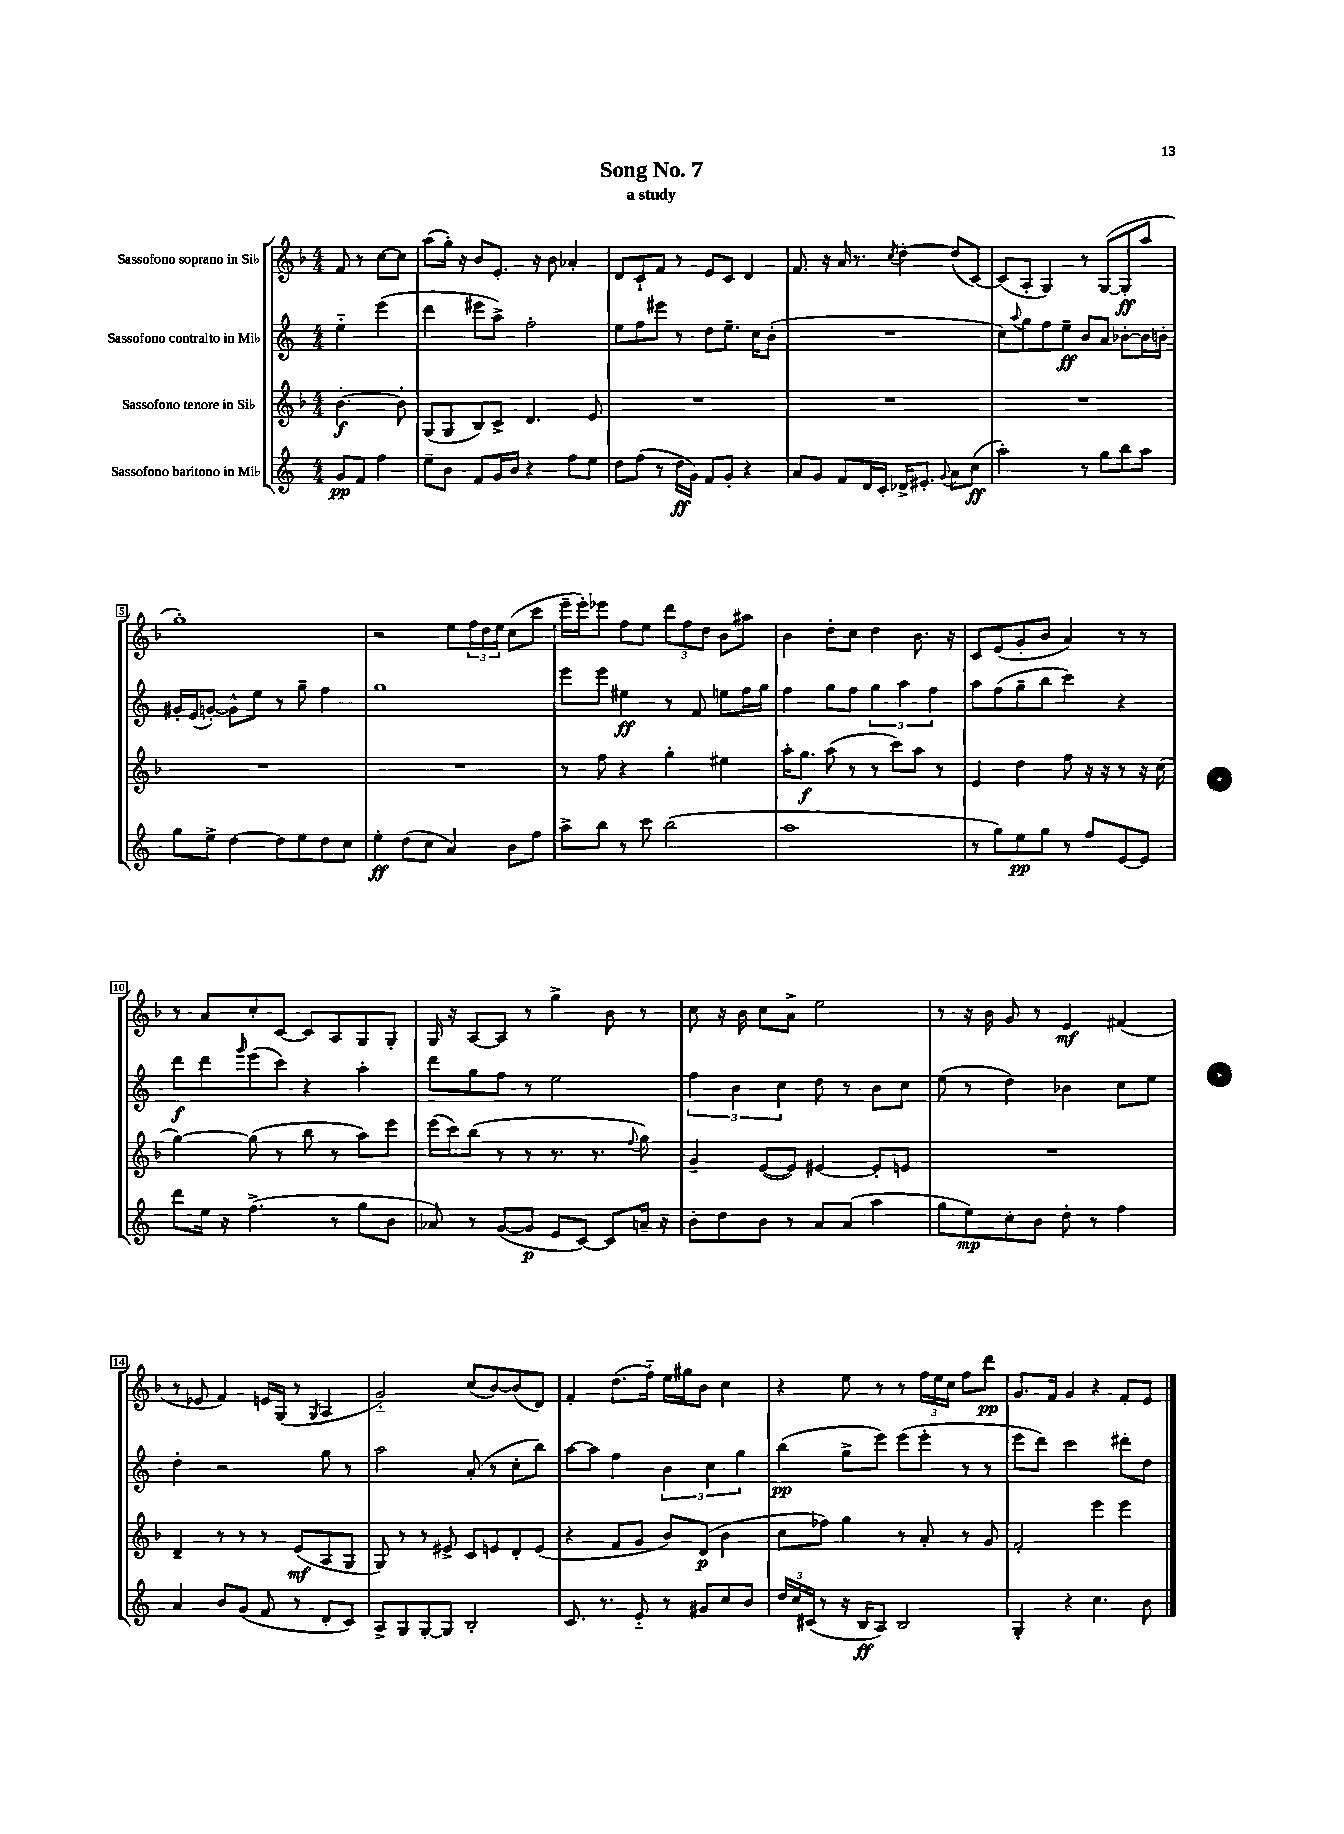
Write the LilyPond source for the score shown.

\header { title = "Song No. 7" subtitle = "a study" }
<<
\new StaffGroup <<
\new Staff = "s0" \with { instrumentName = "Sassofono soprano in Sib" } {
    \clef treble \key f \major \numericTimeSignature \time 4/4 \partial 2
    f'8 r8 c''8~ c''8 |
    a''8( g''16-.) r16 bes'8 e'8.-. r16 bes'8 aes'4-. |
    d'8 c'8-! f'8 r8 e'8 c'8 d'4 |
    f'8. r16 a'16 r8. \acciaccatura { c''8 } d''4~-. d''8( c'8~) |
    c'8( a8-. g4) r8 g8~( g8-.\ff a''8 |
    g''1-.) |
    r2 e''8 \tuplet 3/2 { f''16 d''16 e''16 } c''8( c'''8 |
    e'''16-- e'''16-.) ees'''8 f''8 e''8 \tuplet 3/2 { d'''8 f''8 d''8 } bes'8 ais''8 |
    bes'4 d''8-. c''8 d''4 bes'8. r16 |
    c'8 e'8( g'8-. bes'8 a'4) r8 r8 |
    r8 a'8 c''8-. c'8~ c'8 a8 g8 g8-. |
    g16 r16 a8~ a8 r8 g''4-> bes'8 r8 |
    c''8 r16 bes'16 c''8 a'8-> e''2 |
    r8 r16 bes'16 g'8 r8 e'4\mf fis'4( |
    r8 ees'8 f'4) e'16 g16( r8 \acciaccatura { g8 } a4 |
    g'2-_) c''8( bes'8~) bes'8( d'8) |
    f'4-. d''8.( f''16-_) e''16 gis''16 bes'8 c''4 |
    r4 e''8 r8 r8 \tuplet 3/2 { f''16 e''16 c''16 } f''8 d'''8\pp |
    g'8. f'16 g'4 r4 f'8-. e'8 \bar "|." |
}
\new Staff = "s1" \with { instrumentName = "Sassofono contralto in Mib" } {
    \clef treble \key c \major \numericTimeSignature \time 4/4 \partial 2
    e''4-_ e'''4( |
    d'''4 eis'''8 a''8->) f''2-. |
    e''8 f''8 eis'''8 r8 d''8 e''8.-- c''16 b'8-.( |
    R1 |
    c''8) \appoggiatura { a''8 } g''8 f''8 e''8--\ff b'8 a'8 bes'8~-. bes'16 b'16-. |
    gis'16-. e'16( g'8~-.) g'8-^ e''8 r8 g''8-- f''4 |
    g''1 |
    e'''8 e'''8 eis''4\ff r8 f'8 e''8 f''16 g''16 |
    f''4 g''8 f''8 \tuplet 3/2 { g''4 a''4 f''4 } |
    a''8 f''8( g''8-- b''8 c'''4) r4 |
    d'''8\f d'''8 \grace { g'''16 } e'''8( c'''8) r4 a''4-. |
    d'''8 g''8 f''8 r8 e''2 |
    \tuplet 3/2 { f''4 b'4 c''4 } d''8 r8 b'8 c''8 |
    e''8( r8 d''4) bes'4 c''8 e''8 |
    d''4-. r2 g''8 r8 |
    a''2 a'8-.( r8 c''8-. b''8) |
    a''8~ a''8 f''4 \tuplet 3/2 { b'4 c''4 g''4 } |
    b''4\pp( g''8-> e'''8) e'''8( e'''8-. r8 r8 |
    e'''8 d'''8) c'''2 dis'''8-. d''8 \bar "|." |
}
\new Staff = "s2" \with { instrumentName = "Sassofono tenore in Sib" } {
    \clef treble \key f \major \numericTimeSignature \time 4/4 \partial 2
    bes'4.~-.\f bes'8-. |
    g8( g8 bes8) c'8-> d'4. e'8 |
    R1 |
    R1 |
    R1 |
    R1 |
    R1 |
    r8 f''8 r4 g''4-. eis''4 |
    a''16-. g''8.\f a''8( r8 r8 c'''8) a''8 r8 |
    e'4 d''4 f''8 r16 r16 r8 r16 c''16( |
    g''4~) g''8( r8 bes''8 r8 a''8) e'''8 |
    e'''16( c'''16) bes''8( r8 r8 r8. r8. \appoggiatura { f''8 } g''8) |
    g'4-- e'8~( e'8) eis'4~ eis'8-. e'8 |
    R1 |
    d'4-- r8 r8 r8 e'8\mf( a8 g8 |
    g8) r8 r8 eis'8-> c'8 e'8 d'8-. e'8( |
    r4 f'8 g'8 bes'8) d'8\p( bes'4 |
    c''8 fes''8) g''4 r8 a'8-. r8 g'8 |
    f'2-. e'''4 e'''4 \bar "|." |
}
\new Staff = "s3" \with { instrumentName = "Sassofono baritono in Mib" } {
    \clef treble \key c \major \numericTimeSignature \time 4/4 \partial 2
    g'8\pp f'8 f''4 |
    e''8-- b'8 f'8 g'16 b'16 r4 f''8 e''8 |
    d''8 f''8( r8 d''16\ff g'16) f'8 g'8-. r4 |
    a'8 g'8 f'8 d'16 c'16-. des'16-> eis'8.-. \appoggiatura { g'8 } a'8 c''8\ff( |
    a''2-.) r8 g''8 b''8 a''8 |
    g''8 e''8-> d''4~ d''8 e''8 d''8 c''8 |
    e''4-.\ff d''8( c''8 a'4) b'8 f''8 |
    a''8-> b''8 r8 c'''8 b''2( |
    a''1 |
    r8 g''8) e''8\pp g''8 r8 f''8 e'8~ e'8 |
    d'''8 e''16 r16 f''4.->( r8 g''8 b'8 |
    aes'8) r8 g'8~( g'8\p e'8 c'8~) c'8 a'16-- r16 |
    b'8-. d''8 b'8 r8 a'8 a'8( a''4 |
    g''8 e''8\mp) c''8-. b'8 d''8-. r8 f''4 |
    a'4 b'8 g'8( f'8 r8 d'8-. c'8) |
    a8-> g8 g8~-. g8 b2-. |
    c'8. r8. e'8-_ r8 gis'8 c''8 b'8 |
    \tuplet 3/2 { d''16 c''16 cis'16( } r8 r16 b16\ff a8) b2 |
    g4-. r4 c''4. b'8 \bar "|." |
}
>>
>>
\layout { \context { \Score \override BarNumber.stencil = #(make-stencil-boxer 0.1 0.3 ly:text-interface::print) } }
